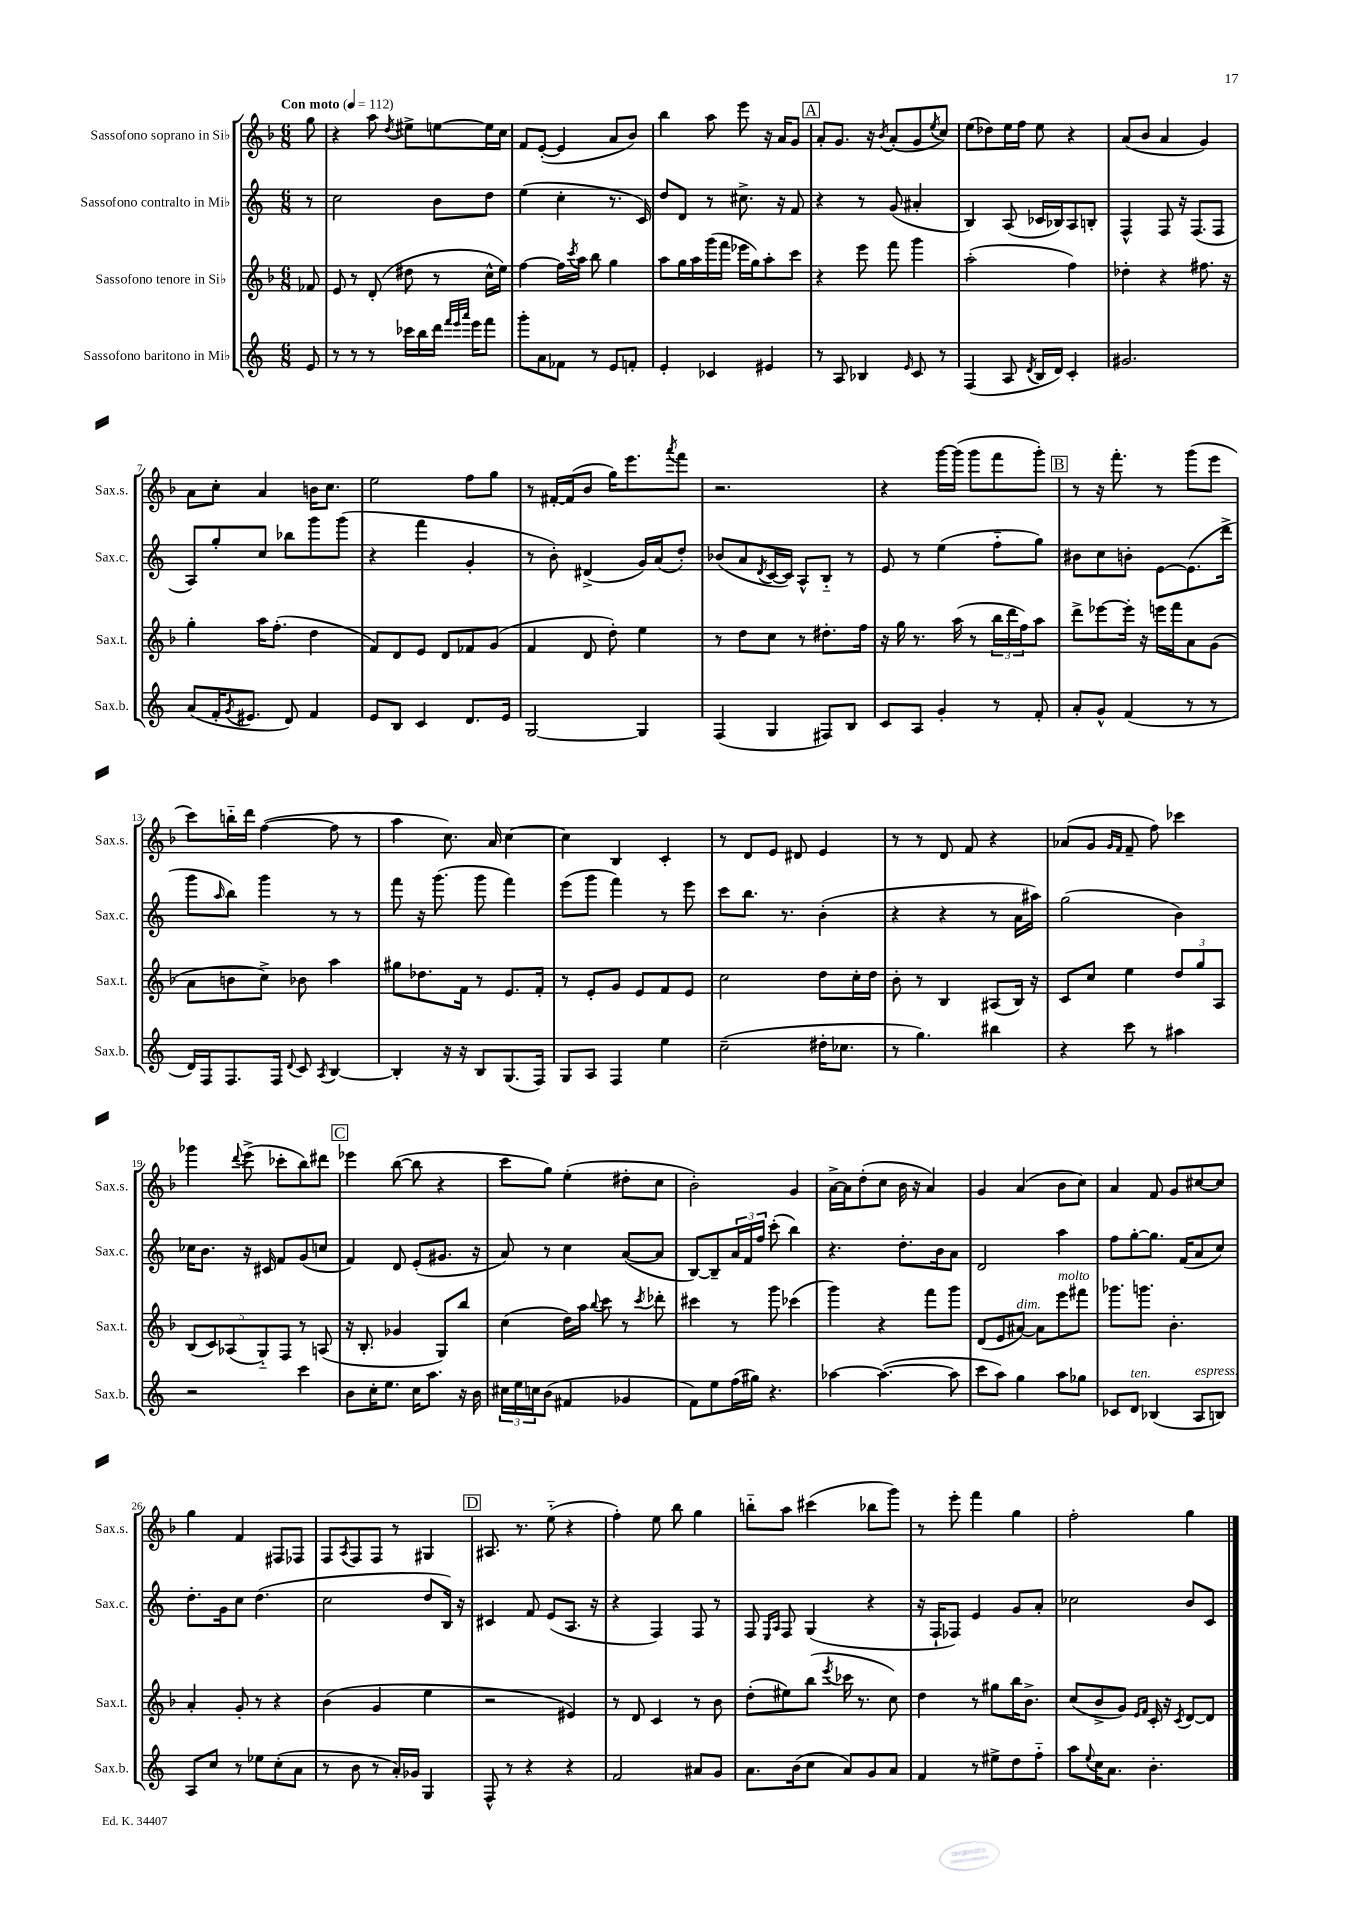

**kern	**kern	**kern	**kern
*staff4	*staff3	*staff2	*staff1
*clefG2	*clefG2	*clefG2	*clefG2
*k[]	*k[b-]	*k[]	*k[b-]
*M6/8	*M6/8	*M6/8	*M6/8
*MM112	*MM112	*MM112	*MM112
8e/	8f-/	8r	8gg\
=	=	=	=
8r	8e/	2cc\	4r
8r	8r	.	.
8r	(8d'/	.	8aa\
.	.	.	8qdd/
16ccc-\LL	8dd#\	.	8ee#^\L
16bb\	.	.	.
16ddd\JJ	8r	8b\L	[8ee\
32qqfff/LLL	.	.	.
32qqeee/	.	.	.
32qqaaa/JJJ	.	.	.
16eee\LK	.	.	.
8fff\J	16cc^^\LL	8dd\J	16ee\]L
.	16ee\JJ)	.	16cc\JJ
=	=	=	=
8ggg'\L	[4ff\	(4ee\	8f/L
8a\	.	.	([8e'/J
8f-\J	16ff\]LL	4cc'\	4e/]
.	8qccc/	.	.
.	16aa\JJ	.	.
8r	8bb-\	.	.
8e/L	4gg\	8.r	8a/L
8f'/J	.	.	8b-/J)
.	.	16c/)	.
=	=	=	=
4e'/	8aa\L	8dd/L	4bb-\
.	16gg\L	8d/J	.
.	16aa\	.	.
4c-/	(16ggg\	8r	8aa\
.	16fff\JJ	.	.
.	16eee-\LL	8.cc#^\	8eee\
.	16gg\J)	.	.
4e#/	8aa'\	.	16r
.	.	16r	16a/LK
.	8ccc\J	8f/	8g/J
=	=	=	=
8r	4r	4r	8a'/L
8A/	.	.	8.g/J
4B-/	8eee\	8r	.
.	.	.	16r
.	.	.	8qb-/
.	8fff\	(8g/	(8a'/L
16qqe/	.	.	.
8c/	4ggg\	4a#'/	8g/
.	.	.	8qee/
8r	.	.	8cc/J)
=	=	=	=
(4F/	(2aa'\	4B/)	(8ee\L
.	.	.	8dd-\)
8A/	.	(8A/	16ee\L
.	.	.	16ff\JJ
8qd/	.	.	.
16B/LL	.	16c-/LL	8ee\
16d/JJ)	.	16B-/J)	.
4c'/	4ff\)	8A/	4r
.	.	8B'/J	.
=	=	=	=
2.g#/	4dd-'\	4F^^/	(8a/L
.	.	.	8b-/J
.	4r	8F/	4a/
.	.	16r	.
.	.	(8.F/L	.
.	8.ff#\	.	4g/)
.	.	8F/J	.
.	16r	.	.
=	=	=	=
(8a/L	4gg'\	8A/L)	8a\L
16f'/K	.	8gg'/	8cc'\J
8qg/	.	.	.
8.e#/J	.	.	.
.	16aa\LK	8cc/J	4a/
.	(8.ff'\J	.	.
8d/)	.	8bb-\L	.
4f/	4dd\	8ggg\	16b\LK
.	.	.	8.cc\J
.	.	(8ggg\J	.
=	=	=	=
8e/L	8f/L)	4r	2ee\
8B/J	8d/	.	.
4c/	8e/J	4fff\	.
.	8d/L	.	.
8.d/L	8f-/	4g'/	8ff\L
.	(8g/J	.	8gg\J
16e/Jk	.	.	.
=	=	=	=
[2G/	4f/	8r	8r
.	.	8b'\)	[16f#'/LL
.	.	.	(16f#/]J
.	8d/	(4d#^/	8b-/J
.	8dd'\)	.	16gg\LK)
.	.	.	8.eee\
4G/]	4ee\	16g/LL)	.
.	.	(16a/J	.
.	.	.	8qaaa/
.	.	8dd'/J)	8fff\J
=	=	=	=
(4F/	8r	(8b-/L	2.r
.	8dd\L	8a/	.
.	.	8qd/	.
4G/	8cc\J	[16c/L	.
.	.	16c/]JJ)	.
.	8r	8A^^/L	.
8F#/L)	8.dd#'\L	8B'~/J	.
8B/J	.	8r	.
.	16ff\Jk	.	.
=	=	=	=
8c/L	16r	8e/	4r
.	16gg\	.	.
8A/J	8.r	8r	.
4g'/	.	(4ee\	[16ggg\LL
.	(16aa\	.	(16ggg\]JJ
.	8r	.	8ggg\L
8r	24bb-\LL	8ff'~\L	8fff\
.	24ddd\	.	.
.	24ff\J)	.	.
8f'/	8aa\J	8gg\J)	8ggg'\J)
=	=	=	=
8a'/L	8ddd^\L	8b#\L	8r
8g^^/J	[8eee-\	8cc\	16r
.	.	.	8.fff'\
(4f/	16eee-'\]Jk	8b'\J	.
.	16r	.	.
.	16eee\LL	[8e\L	8r
.	16fff\J	.	.
8r	8a\	(8.e\]	(8ggg\L
8r	(8g\J	.	8eee\J
.	.	16ddd^\Jk	.
=	=	=	=
16d/LL)	8a\L	8ggg\L	8ccc\L)
16F/J	.	.	.
.	.	16qqaa/	.
8.F/	8b\	8bb\J)	16bb'~\L
.	.	.	16ddd\JJ
.	8cc^\J)	4ggg\	([4ff\
16F/Jk	.	.	.
8qqd/	.	.	.
8c/	8b-\	.	.
8qA/	.	.	.
[4B/	4aa\	8r	8ff\]
.	.	8r	8r
=	=	=	=
4B'/]	8gg#\L	8fff\	4aa\
.	8.dd-\	16r	.
.	.	(8.ggg\	.
16r	.	.	8.cc\)
16r	16f\Jk	.	.
8B/L	8r	8ggg\	.
.	.	.	16a/
(8.G/	8.e/L	4fff\)	[4cc\
16F/Jk)	16f'/Jk	.	.
=	=	=	=
8G/L	8r	(8eee\L	4cc\]
8A/J	8e'/L	8ggg\J	.
4F/	8g/J	4fff\)	4B-/
.	8e/L	.	.
4ee\	8f/	8r	4c'/
.	8e/J	8eee\	.
=	=	=	=
(2cc~\	2cc\	8ccc\L	8r
.	.	8.bb\J	8d/L
.	.	.	8e/J
.	.	8.r	.
.	.	.	8d#/
16dd#'\LK	8dd\L	(4b'\	4e/
8.cc-\J	.	.	.
.	16cc'\L	.	.
.	16dd\JJ	.	.
=	=	=	=
8r	8b-'\	4r	8r
4.gg\)	8r	.	8r
.	4B-/	4r	8d/
.	.	.	8f/
4bb#\	(8A#/L	8r	4r
.	16B-/Jk)	16a\LL	.
.	16r	16aa#\JJ)	.
=	=	=	=
4r	8c/L	(2gg\	(8a-/L
.	8cc/J	.	8g/J
.	.	.	16qqg/LL
.	.	.	16qqf/JJ
8ccc\	4ee\	.	8f~/
8r	.	.	8ff\)
4aa#\	12dd/L	4b\)	4ccc-\
.	12gg/	.	.
.	12A/J	.	.
=	=	=	=
2r	(10B-/L	16cc-\LK	4ggg-\
.	.	8.b\J	.
.	10c/)	.	.
.	(10A-/	.	.
.	.	.	8qqddd/
.	.	16r	(8eee^\
.	10G'~/)	.	.
.	.	16c#/	.
.	.	8f/L	8ccc-'\L
.	10F/J	.	.
4ccc\	8r	(8g/	8bb-\)
.	(8A/	8cc/J	8ddd#\J
=	=	=	=
8b\L	16r	4f/)	4eee-\
.	8.B-'/	.	.
16cc'\K	.	.	.
8.ee\J	.	.	.
.	4g-/	8d/	([8bb-\
16cc\LK	.	(8e'/L	8bb-\]
8.aa\J	.	.	.
.	8G/L)	8.g#/J	4r
16r	8bb-/J	.	.
16b\	.	16r	.
=	=	=	=
24cc#\LL	(4cc\	8a/)	8ccc\L
24ee\	.	.	.
24cc\J	.	.	.
(8b\J	.	8r	8gg\J)
4f#/	16dd\LL)	4cc\	(4ee'\
.	16aa\JJ	.	.
.	8qqbb-/	.	.
.	8ccc\	.	.
4g-/	8r	([8a/L	8dd#'\L
.	8qccc/	.	.
.	8ddd-'\	8a/]J	8cc\J
=	=	=	=
8f\L)	4ccc#\	[8B/L)	2b-'\)
8ee\	.	8B~/]	.
(16ff\L	8r	24a/L	.
.	.	24f/	.
16gg#\JJ)	.	.	.
.	.	24ff/JJ	.
4.r	8ggg\	(8ccc'\	.
.	(4ccc-\	4bb\)	4g/
=	=	=	=
[4aa-\	4ggg\)	4.r	[16a^\LL
.	.	.	16a\]J
.	.	.	(8dd'\
(4.aa-\_	4r	.	8cc\J
.	.	8.dd'\L	16b-\
.	.	.	16r
.	8fff\L	.	4a/)
.	.	16b\k	.
8aa-\]	8ggg\J	8a\J	.
=	=	=	=
8ccc\L	(8d/L	2d/	4g/
8aa\J)	8e/	.	.
4gg\	[8a#/J)	.	(4a/
.	8a#\]L	.	.
8aa\L	8eee\	4aa\	8b-\L
8gg-\J	8fff#\J	.	8cc\J)
=	=	=	=
8c-/L	8.ggg-\L	8ff\L	4a/
8d/J	.	[8gg'\	.
.	8.ggg\J	.	.
(4B-/	.	8.gg\]J	8f/
.	4.b-'\	.	8g/L
.	.	(16f/LK	.
8A/L	.	8a/	[8cc#/
8B/J)	.	8cc/J)	8cc#/]J
=	=	=	=
8A/L	4a'/	8.dd'\L	4gg\
8cc/J	.	.	.
.	.	16g\k	.
8r	8g'/	8cc\J	4f/
8ee-\L	8r	(4.dd\	.
(8cc'\	4r	.	8F#/L
8a\J	.	.	8F-/J
=	=	=	=
8r	(4b-\	2cc\	8F/L
.	.	.	8qA/
8b\	.	.	8F/
8r	4g/	.	8F/J
16a'/LL)	.	.	8r
16g-/JJ	.	.	.
4G/	4ee\	8dd/L	4G#/
.	.	16B/Jk)	.
.	.	16r	.
=	=	=	=
8F^^/	2r	4c#/	8.A#/
8r	.	.	.
.	.	.	8.r
4r	.	8f/	.
.	.	(8e/L	(8ee'~\
4r	4e#/)	8.A/J	4r
.	.	16r	.
=	=	=	=
2f/	8r	4r	4ff'\)
.	8d/	.	.
.	4c/	4F/)	8ee\
.	.	.	8bb-\
8a#/L	8r	8F/	4gg\
8g/J	8b-\	8r	.
=	=	=	=
8.a\L	(8dd'\L	8F/	8bb'~\L
.	.	16qqE/LL	.
.	.	16qqA/JJ	.
.	8ee#\)	8F/	8aa\J
(16b\k	.	.	.
8cc\J	(8bb-\J	(4G/	(4ccc#\
.	8qeee/	.	.
8a/L)	16ccc-\	.	.
.	8.r	.	.
8g/	.	4r	8bb-\L
8a/J	8cc\)	.	8ggg\J)
=	=	=	=
4f/	4dd\	16r	8r
.	.	16F`/LK	.
.	.	8F-/J)	8eee'\
8r	8r	4e/	4fff\
8ee#^\L	8gg#\L	.	.
8dd\	16bb-\K	8g/L	4gg\
.	8.b-^\J	.	.
8ff'~\J	.	8a'/J	.
=	=	=	=
8aa\L	(8cc/L	2cc-\	2ff'\
8qqee/	.	.	.
16cc\K	8b-^/	.	.
8.a\J	.	.	.
.	8g/J)	.	.
.	16qqe/LL	.	.
.	16qqf/JJ	.	.
4.b'\	16c'/	.	.
.	16r	.	.
.	8qc/	.	.
.	[8d/L	8b/L	4gg\
.	8d/]J	8c/J	.
==	==	==	==
*-	*-	*-	*-
